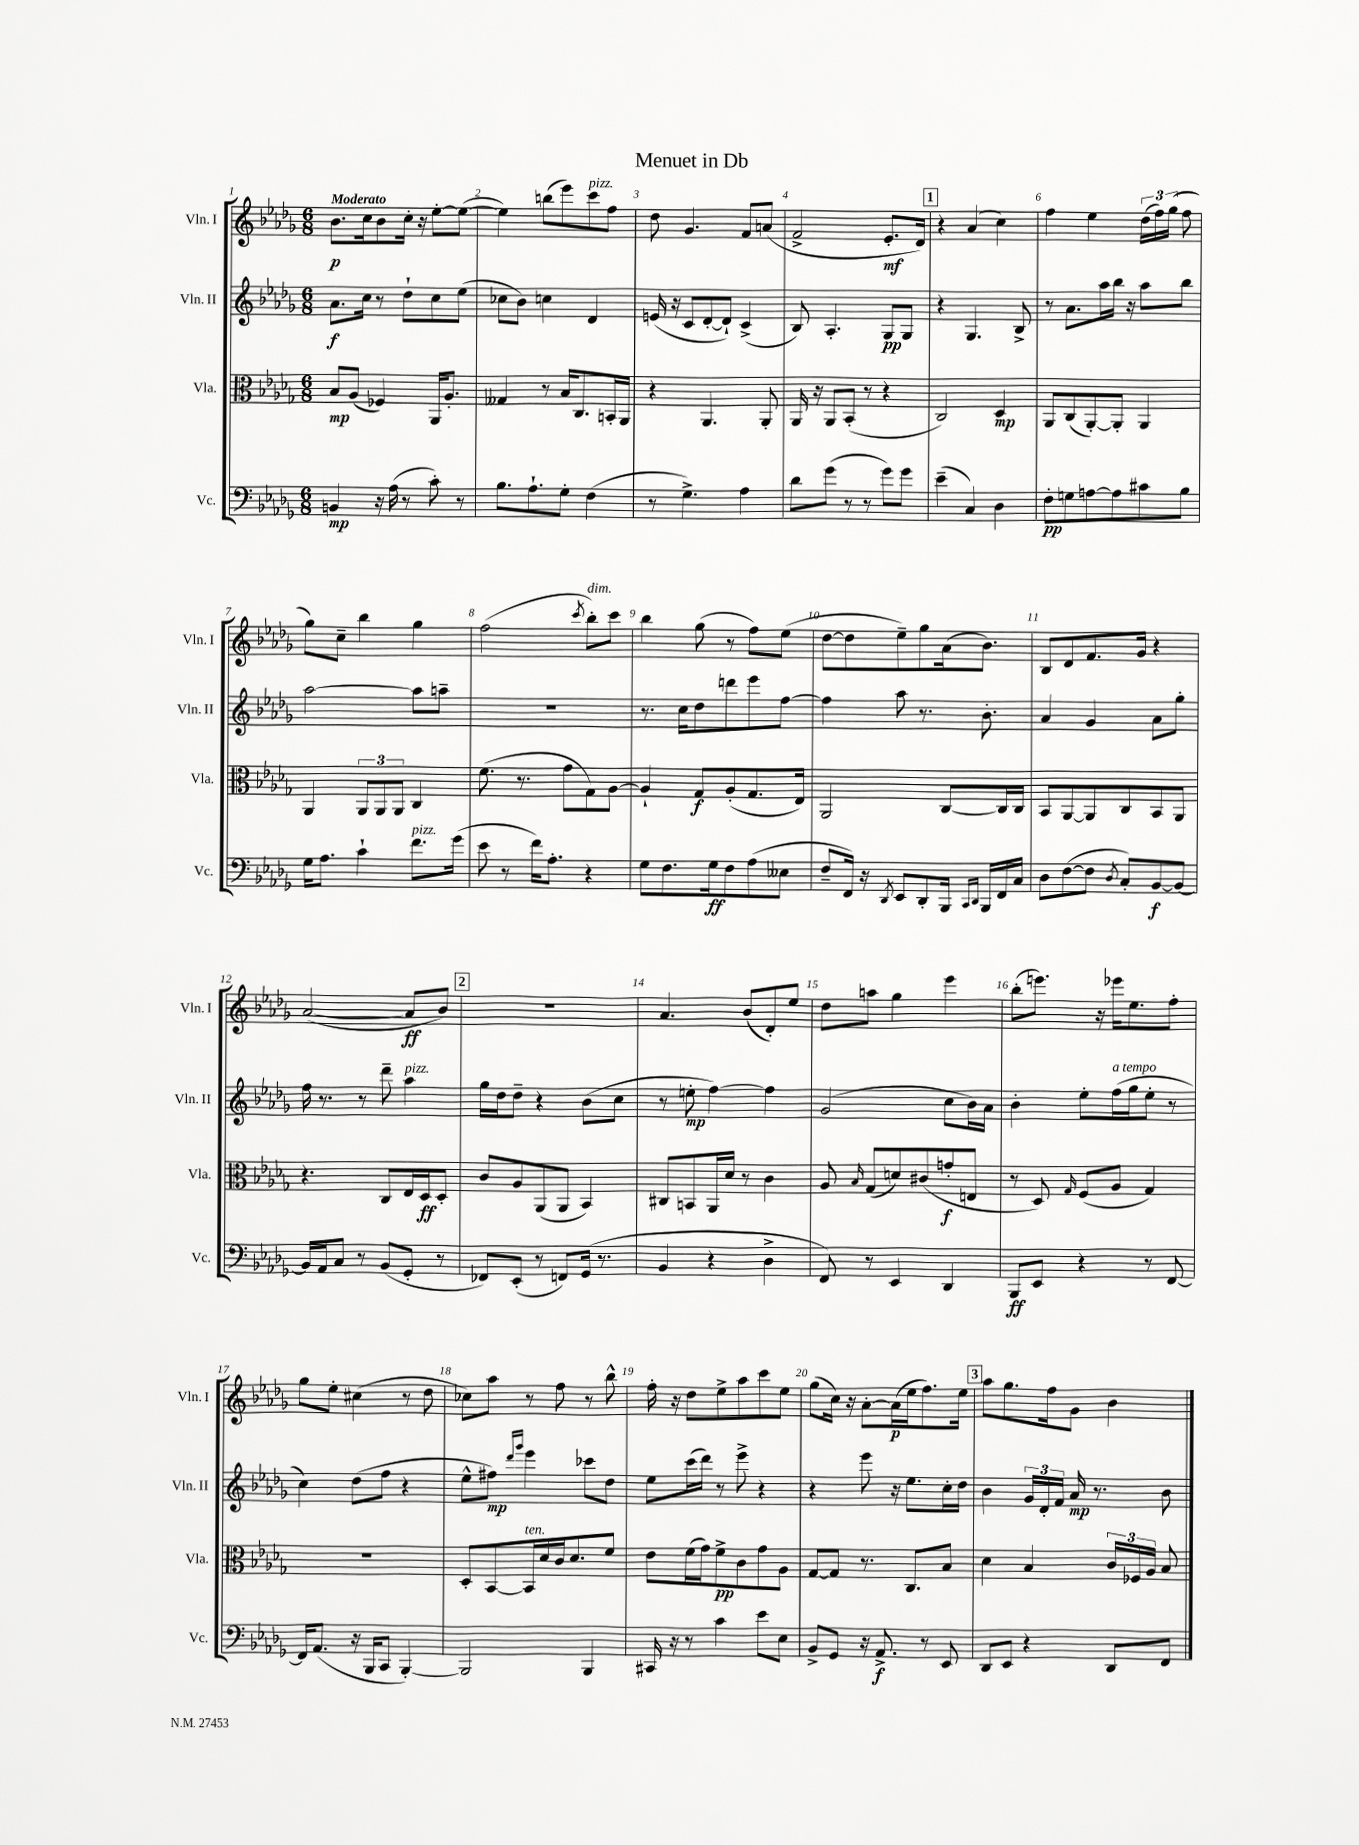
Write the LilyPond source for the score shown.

\header { title = "Menuet in Db" }
<<
\new StaffGroup <<
\new Staff = "s0" \with { instrumentName = "Vln. I" shortInstrumentName = "Vln. I" } {
    \clef treble \key des \major \numericTimeSignature \time 6/8 \tempo "Moderato"
    \autoBeamOff bes'8.[\p c''16 bes'8 c''16]-. r16 ees''8[~-. ees''8]~( |
    ees''4) b''8[( ees'''8) c'''8^\markup { \italic "pizz." } f''8] |
    des''8 ges'4. f'8[ a'8]( |
    f'2-> ees'8.[-.\mf des'16]) |
    \mark \markup { \box "1" } r4 aes'4( c''4) |
    f''4 ees''4 \tuplet 3/2 { des''16[( f''16) ges''16]( } f''8 |
    ges''8[) c''8]-- bes''4 ges''4 |
    f''2( \acciaccatura { c'''8 } bes''8[-.^\markup { \italic "dim." }) c'''8] |
    bes''4 ges''8( r8 f''8[) ees''8]( |
    des''8[~ des''8 ees''8--) ges''8 aes'16( bes'8.]) |
    bes8[ des'8 f'8. ges'16] r4 |
    aes'2~( aes'8[\ff bes'8]) |
    \mark \markup { \box "2" } R2. |
    aes'4. bes'8[( des'8-.) ees''8] |
    des''8[ a''8] ges''4 ees'''4 |
    bes''8[-.( e'''8.]) r16 ees'''16[ ees''8. f''8]-. |
    ges''8[ ees''8]-. cis''4( r8 des''8 |
    ces''8[) aes''8] r8 f''8 r8 bes''8-^ |
    f''16-. r16 des''8[ ees''8-> aes''8 c'''8 ees''8] |
    ges''8[( c''16]) r16 aes'8[~-. aes'16\p( ees''16 f''8.) ees''16] |
    \mark \markup { \box "3" } aes''8[ ges''8. f''16 ges'8] bes'4 \bar "|." |
}
\new Staff = "s1" \with { instrumentName = "Vln. II" shortInstrumentName = "Vln. II" } {
    \clef treble \key des \major \numericTimeSignature \time 6/8
    \autoBeamOff aes'8.[\f c''16] r8 des''8[-! c''8 ees''8]( |
    ces''8[ bes'8]) c''4 des'4 |
    e'16( r16 c'8[ des'8~-. des'8]-!) c'4->( |
    bes8) aes4.-. ges8[\pp ges8] |
    \mark \markup { \box "1" } r4 ges4. bes8-> |
    r8 aes'8.[ aes''16 bes''16] r16 aes''8[ bes''8] |
    aes''2~ aes''8[ a''8]-- |
    R2. |
    r8. c''16[ des''8 d'''8 ees'''8 f''8]~ |
    f''4 aes''8 r8. bes'8.-. |
    aes'4 ges'4 aes'8[ ges''8]-. |
    f''16 r8. r8 des'''8-- aes''4^\markup { \italic "pizz." } |
    \mark \markup { \box "2" } ges''16[ des''16 des''8]-- r4 bes'8[( c''8] |
    r8 e''8-.\mp f''4~) f''4 |
    ges'2( c''8[ bes'16) aes'16] |
    bes'4-. ees''8[-. f''16^\markup { \italic "a tempo" }( ges''16 ees''8]-. r8 |
    c''4) des''8[( f''8] r4 |
    ees''8[-^ fis''8]\mp) \grace { des'''16[ ges'''16] } ees'''4 ces'''8[ des''8] |
    ees''8[ c'''16( des'''16]) r8 ees'''8-> r4 |
    r4 ees'''8 r16 ees''8.[ c''16-. des''16] |
    \mark \markup { \box "3" } bes'4 \tuplet 3/2 { ges'16[ des'16-. f'16] } aes'16\mp r8. bes'8 \bar "|." |
}
\new Staff = "s2" \with { instrumentName = "Vla." shortInstrumentName = "Vla." } {
    \clef alto \key des \major \numericTimeSignature \time 6/8
    \autoBeamOff bes8[\mp aes8]( fes4) aes,16[ aes8.]-. |
    geses4 r8 bes16[ c8. b,16-. aes,16] |
    r4 aes,4. aes,8-. |
    aes,16 r16 aes,8[ bes,8]-.( r8 r4 |
    \mark \markup { \box "1" } c2) des4\mp |
    aes,8[ c8( aes,8~-.) aes,8]-. aes,4 |
    aes,4 \tuplet 3/2 { aes,8[ aes,8 aes,8] } c4 |
    f'8.( r8. ges'8[ ges8) aes8]~ |
    aes4-! ges8[\f aes8-.( ges8. ees16]) |
    aes,2 c8[~ c16 c16] |
    bes,8[ aes,8~ aes,8 c8 bes,8 aes,8] |
    r4. c8[ ees16 des16\ff des8]-. |
    \mark \markup { \box "2" } c'8[ aes8 aes,8( aes,8] bes,4) |
    cis8[ b,8 aes,16 des'16] r8 c'4 |
    aes8 \grace { bes16 } ges8[( d'8) cis'8( g'8-.\f e8] |
    r8 des8) \grace { ges16 } f8[( aes8] ges4) |
    R2. |
    des8[-. bes,8~ bes,16^\markup { \italic "ten." } des'16 c'16 des'8. f'8] |
    ees'8[ f'16( ges'16) f'8->\pp c'8 ges'8 aes8] |
    ges8[~ ges8] r8. c8.[ bes8] |
    \mark \markup { \box "3" } des'4 bes4 \tuplet 3/2 { c'16[ fes16 aes16] } bes8 \bar "|." |
}
\new Staff = "s3" \with { instrumentName = "Vc." shortInstrumentName = "Vc." } {
    \clef bass \key des \major \numericTimeSignature \time 6/8
    \autoBeamOff b,4\mp r16 aes16( r8 c'8-.) r8 |
    bes8.[ aes8.-! ges8]-. f4( |
    r8 ges4.->) aes4 |
    des'8[ ges'8]( r8 r8 ges'8[) ges'8] |
    \mark \markup { \box "1" } ees'4--( c4) des4 |
    f8[-.\pp g8 a8~ a8 cis'8 bes8] |
    ges16[ aes8.] c'4-! f'8.[^\markup { \italic "pizz." } ges'16]( |
    ees'8 r8 f'16[) aes8.]-. r4 |
    ges8[ f8. ges16\ff f8 aes8( eeses8] |
    f8[-- f,16]) r16 \acciaccatura { des,8 } ees,8[ des,8-. bes,,16] \grace { c,16[ des,16] } bes,,16[ f,16 c16] |
    des8[ f8~( f8] \acciaccatura { des8 } c8[-.) bes,8~\f bes,8]~ |
    bes,16[ aes,16 c8] r8 bes,8[( ges,8]-. r8 |
    \mark \markup { \box "2" } fes,8[) ees,8]-.( r8 f,8[) ges,16]( r8. |
    bes,4 r4 des4-> |
    f,8) r8 ees,4 des,4 |
    bes,,8[\ff ees,8] r4 r8 f,8~ |
    f,16[ aes,8.]( r16 bes,,16[ c,8] bes,,4~-.) |
    bes,,2 bes,,4 |
    cis,16 r16 r8 c'4 ees'8[ ees8] |
    bes,8[-> ges,8] r16 aes,8.->\f r8 ees,8 |
    \mark \markup { \box "3" } des,8[ ees,8] r4 des,8[ f,8] \bar "|." |
}
>>
>>
\layout { \context { \Score \override BarNumber.break-visibility = ##(#f #t #t) barNumberVisibility = #all-bar-numbers-visible } }
